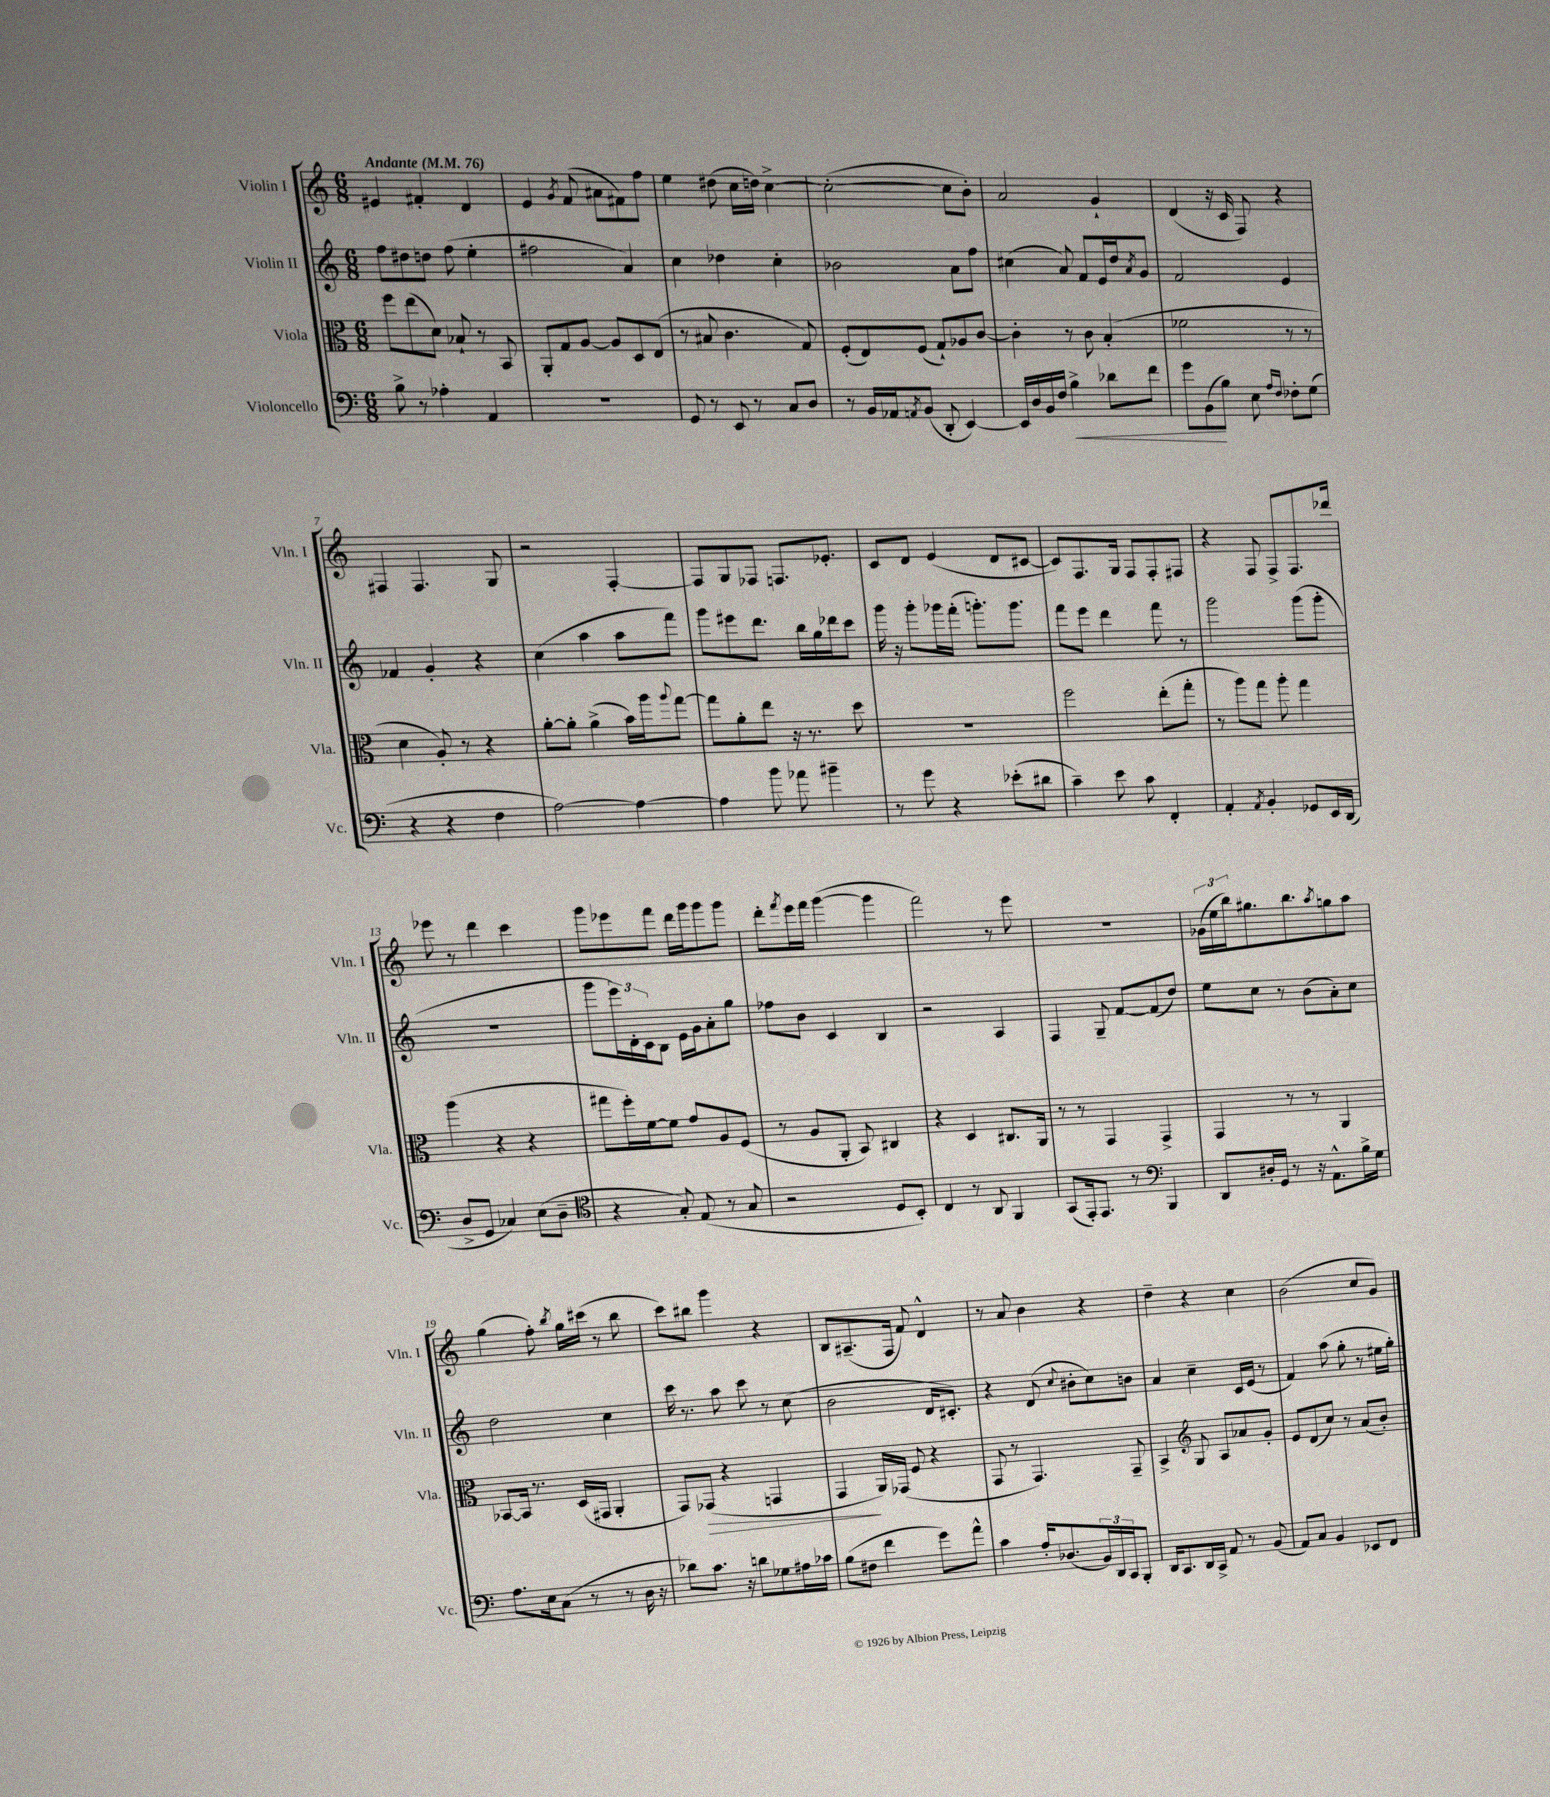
<<
\new StaffGroup <<
\new Staff = "s0" \with { instrumentName = "Violin I" shortInstrumentName = "Vln. I" } {
    \clef treble \key c \major \numericTimeSignature \time 6/8 \tempo "Andante" 4 = 76
    eis'4 fis'4-. d'4 |
    e'4 \acciaccatura { g'8 } f'8( ais'8 fis'8) f''8 |
    e''4 dis''8( c''16 d''16) c''4~-> |
    c''2~-.( c''8 b'8-.) |
    a'2 g'4-! |
    d'4( r16 c'16 f8) r4 |
    fis4 fis4. g8 |
    r2 f4~-. |
    f8 g8 fes8 f8. ees'8.-. |
    c'8 d'8 e'4( d'8 cis'8~ |
    cis'8) f8. g16 f8 f8-. fis8 |
    r4 f8 f8-> f8. des'''16 |
    ees'''8 r8 d'''4 c'''4 |
    g'''8 ees'''8 f'''8 d'''16 g'''16 g'''8 g'''8 |
    d'''8-. \acciaccatura { f'''8 } e'''16 f'''16 g'''4~( g'''4 |
    f'''2) r8 e'''8 |
    R2. |
    \tuplet 3/2 { ges'16( e''16 b''16) } gis''8. b''8. \acciaccatura { a''8 } g''8 a''8 |
    g''4( f''8-.) \acciaccatura { b''8 } g''16 cis'''16( r8 b''8 |
    c'''8) bis''8 g'''4 r4 |
    b8 ais8.--( f16 f'8) d'4-^ |
    r8 a'8 b'4 r4 |
    d''4-- r4 c''4 |
    b'2( c''8 g'8) \bar "|." |
}
\new Staff = "s1" \with { instrumentName = "Violin II" shortInstrumentName = "Vln. II" } {
    \clef treble \key c \major \numericTimeSignature \time 6/8
    f''8 dis''8 d''8 f''8( e''4-. |
    fis''2 a'4) |
    c''4 des''4 c''4-. |
    bes'2 a'8 f''8 |
    cis''4( a'8) f'8 e'16 d''16 \acciaccatura { a'8 } g'8 |
    f'2 e'4 |
    fes'4 g'4-. r4 |
    c''4( a''4 a''8 f'''8) |
    g'''8 eis'''8 d'''8. b''16 g''16 des'''16 c'''8 |
    g'''16 r16 g'''8-. ges'''16 f'''16-.( g'''8.-.) g'''8. |
    f'''8 e'''8 d'''4 f'''8 r8 |
    g'''2 g'''8( g'''8-. |
    R2. |
    g'''8 \tuplet 3/2 { e'''16) d'16-. c'16 } b8 e'16 g'16 a'8-. g''8 |
    fes''8 b'8 c'4 b4 |
    r2 a4 |
    f4 g8-- f'8~ f'8( d''8) |
    e''8 c''8 r8 b'8( a'8-.) c''8 |
    d''2 c''4 |
    c'''16 r8. a''8 c'''8 r8 c''8( |
    b'2 d'16 cis'8.-.) |
    r4 d'8( \appoggiatura { c''8 } bis'8-. c''8) b'8 |
    a'4 c''4-- c'16 e'16( r8 |
    f'4) a''8( g''8-. r8 eis''16 g''16-.) \bar "|." |
}
\new Staff = "s2" \with { instrumentName = "Viola" shortInstrumentName = "Vla." } {
    \clef alto \key c \major \numericTimeSignature \time 6/8
    f''8 e''8( d'8) bes8-! r8 b,8 |
    a,8-. g8 a8~ a8 d8 e8( |
    r8 bis8 c'4. g8) |
    f8-.( e8) f8( g8-!) aes8 c'8~ |
    c'4-. r8 c'8 b4-.( |
    fes'2 r8 r8 |
    d'4 a8-.) r8 r4 |
    a'8~-. a'8-. a'4->( b'16) a''16 \appoggiatura { a''8 } g''8~ |
    g''8 a'8-. e''8 r16 r8. d''8 |
    R2. |
    f''2 e''8-.( g''8-. |
    r8 a''8) g''8 a''8-. g''4 |
    a''4( r4 r4 |
    gis''8 f''16-.) f'16~ f'8 g'8 a8 f8( |
    r8 a8 a,8-. b,8) cis4 |
    r4 d4 cis8. a,16 |
    r8 r8 g,4 g,4-> |
    g,4 r8 r8 a,4 |
    bes,8~ bes,16 r8. d16( gis,16 a,4-. |
    g,8) ges,8\>( r4 g,4 |
    g,4\! a,16) ges,16( f8 r4 |
    g,8 r8 g,4.) g,8-- |
    b,4-> \clef treble g8 a8 aes'8 g'8-. |
    e'8 d'8( c''8) r8 a'8( b'8-.) \bar "|." |
}
\new Staff = "s3" \with { instrumentName = "Violoncello" shortInstrumentName = "Vc." } {
    \clef bass \key c \major \numericTimeSignature \time 6/8
    b8-> r8 aes4-. a,4 |
    R2. |
    g,8 r8 e,8 r8 c8 d8 |
    r8 b,16 aes,16 \acciaccatura { a,8 } b,8( d,8-. e,4~) |
    e,16 d16 b,16 f16 b4->\< des'8 f'8 |
    g'8 b,8\!( b8) e8 \grace { a16 f16 } fes8-. g8( |
    r4 r4 f4 |
    a2~) a4~ |
    a4 b'8 aes'8 bis'4-- |
    r8 g'8 r4 ees'8-.( dis'8 |
    c'4--) e'8 c'8 f,4-. |
    a,4-. \acciaccatura { a,8 } b,4-. ges,8 e,16 d,16( |
    d8-> g,8 ces4) e8( d8-- |
    \clef tenor r4 g8-.) e8( r8 g8 |
    r2 d8 b,8-.) |
    c4 r8 a,8 f,4 |
    g,8( e,16-.) e,8. r8 \clef bass b,,4 |
    d,8 dis16-. g,16 r8 r16 a,8.-^ b16-> g16 |
    a8. e16 c8( r8 r8 d16 r16 |
    des'8) c'8. r16 d'8 ges8 ais16 ces'16 |
    b8( fis8 f'4 g'8) a'8-^ |
    c'4 a16-. des8.( \tuplet 3/2 { b,16) d,16 c,16 } b,,8-. |
    d,16 c,8. d,16 c,16-> a,8 r8 b,8( |
    a,8) c8 b,4 ees,8 f,8 \bar "|." |
}
>>
>>
